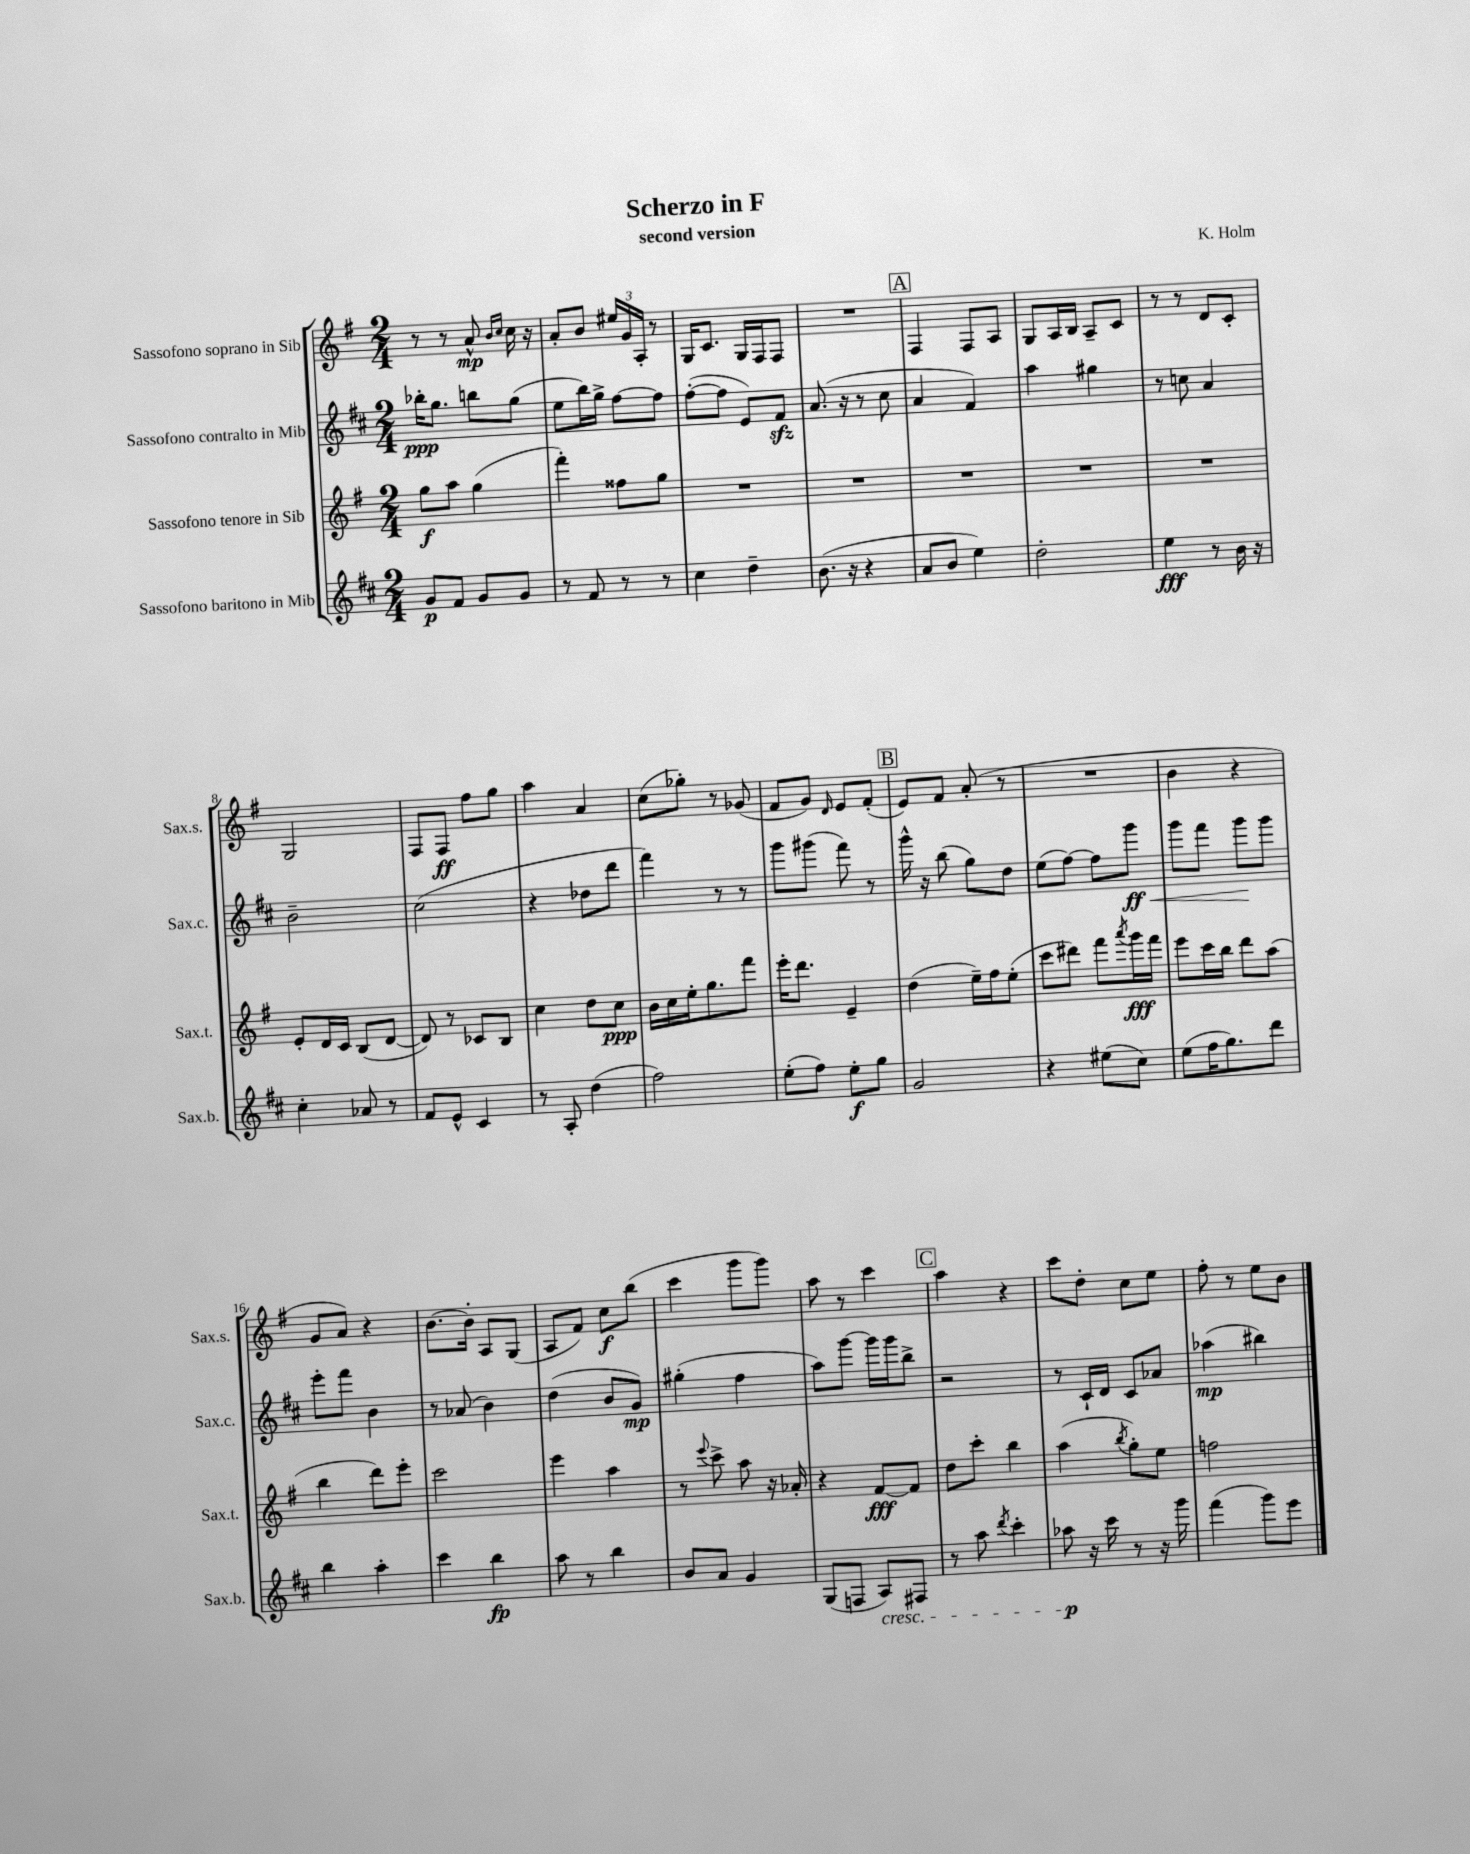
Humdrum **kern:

**kern	**kern	**kern	**kern
*staff4	*staff3	*staff2	*staff1
*clefG2	*clefG2	*clefG2	*clefG2
*k[f#c#]	*k[f#]	*k[f#c#]	*k[f#]
*M2/4	*M2/4	*M2/4	*M2/4
8g	8gg	16bb-'	8r
.	.	8.gg	.
8f#	8aa	.	8r
8g	(4gg	8bb	8a^^
.	.	.	16qqb
.	.	.	16qqcc
8g	.	(8gg	16cc
.	.	.	16r
=	=	=	=
8r	4fff#')	8ee	8a'
8f#	.	16bb)	8b
.	.	16gg^	.
8r	8ff##	[8ff#	24ee#
.	.	.	24g
.	.	.	24A'
8r	8gg	8ff#]	8r
=	=	=	=
4cc#	2r	([8ff#'	16G
.	.	.	8.c
.	.	8ff#]	.
4dd~	.	8e)	16G
.	.	.	16F#
.	.	8f#	8F#
=	=	=	=
(8.b	2r	(8.a	2r
16r	.	16r	.
4r	.	8r	.
.	.	8cc#	.
=	=	=	=
8a	2r	4a	4F#
8b	.	.	.
4ee)	.	4f#)	8F#
.	.	.	8A
=	=	=	=
2dd'	2r	4aa	8G
.	.	.	16A
.	.	.	16B
.	.	4gg#	8A~
.	.	.	8c
=	=	=	=
4ee	2r	8r	8r
.	.	8cc	8r
8r	.	4a	8d
16b	.	.	8c'
16r	.	.	.
=	=	=	=
4cc#'	8e'	2b~	2G
.	16d	.	.
.	16c	.	.
8a-	(8B	.	.
8r	[8d	.	.
=	=	=	=
8f#	8d])	(2cc#	8F#
8e^^	8r	.	8F#
4c#	8c-	.	8ff#
.	8B	.	8gg
=	=	=	=
8r	4cc	4r	4aa
8A'	.	.	.
(4dd	8dd	8dd-	4a
.	8cc	8ddd	.
=	=	=	=
2ff#)	16b	4fff#)	(8cc
.	16cc	.	.
.	16ee'	.	8gg-')
.	8.gg	.	.
.	.	8r	8r
.	8fff#	8r	(8g-
=	=	=	=
(8ee'	16eee'	8ggg	8f#
.	8.ddd	.	.
8ff#)	.	(8ggg#	8g)
.	.	.	16qqd
8ee'	4e~	8fff#)	8e
8gg	.	8r	(8f#'
=	=	=	=
2g	(4dd	16ggg^^	8e)
.	.	16r	.
.	.	(8bb	8f#
.	16ee~)	8gg)	(8a'
.	16ff#	.	.
.	(8ee'	8dd	8r
=	=	=	=
4r	8ccc	(8ee	2r
.	8ddd#)	[8ff#)	.
(8ee#	8fff#	8ff#]	.
.	8qaaa	.	.
8cc#)	16ggg	8ggg	.
.	16fff#	.	.
=	=	=	=
(8ee	8eee	8ggg	4b
16ff#	16ccc	8fff#	.
8.gg)	16bb	.	.
.	8ddd	8ggg	4r
8ddd	(8aa	8ggg	.
=	=	=	=
4bb	4bb	8eee'	8g
.	.	8fff#	8a)
4aa'	8ddd)	4b	4r
.	8eee'	.	.
=	=	=	=
4ccc#	2ccc	8r	[8.b
.	.	(8a-	.
.	.	.	16b']
4bb	.	4b)	8A
.	.	.	(8G
=	=	=	=
8aa	4eee	(4dd	8A
8r	.	.	8f#)
4bb	4aa	8b	8cc
.	.	8g)	(8bb
=	=	=	=
8b	8r	(4gg#'	4ccc
.	8qqeee	.	.
8a	8ccc^	.	.
4g	8aa	4ff#	8ggg
.	16r	.	8ggg)
.	16a-'	.	.
=	=	=	=
(8G	4r	8aa)	8aa
8F	.	[8ggg	8r
8A)	[8f#	16ggg]	4ccc
.	.	16ggg	.
8F#	8f#]	8bb^	.
=	=	=	=
8r	8dd	2r	4aa
8aa	8ccc'	.	.
8qddd	.	.	.
4ccc#'	4bb	.	4r
=	=	=	=
8aa-	(4aa	8r	8ccc
16r	.	16c#`	8dd'
16ccc#	.	16d	.
.	8qbb	.	.
8r	8gg')	8c#	8cc
16r	8ee	8a-	8ee
16ggg	.	.	.
=	=	=	=
(4fff#	2ff	(4aa-	8ff#'
.	.	.	8r
8ggg)	.	4bb#)	8ee
8eee	.	.	8b
==	==	==	==
*-	*-	*-	*-
